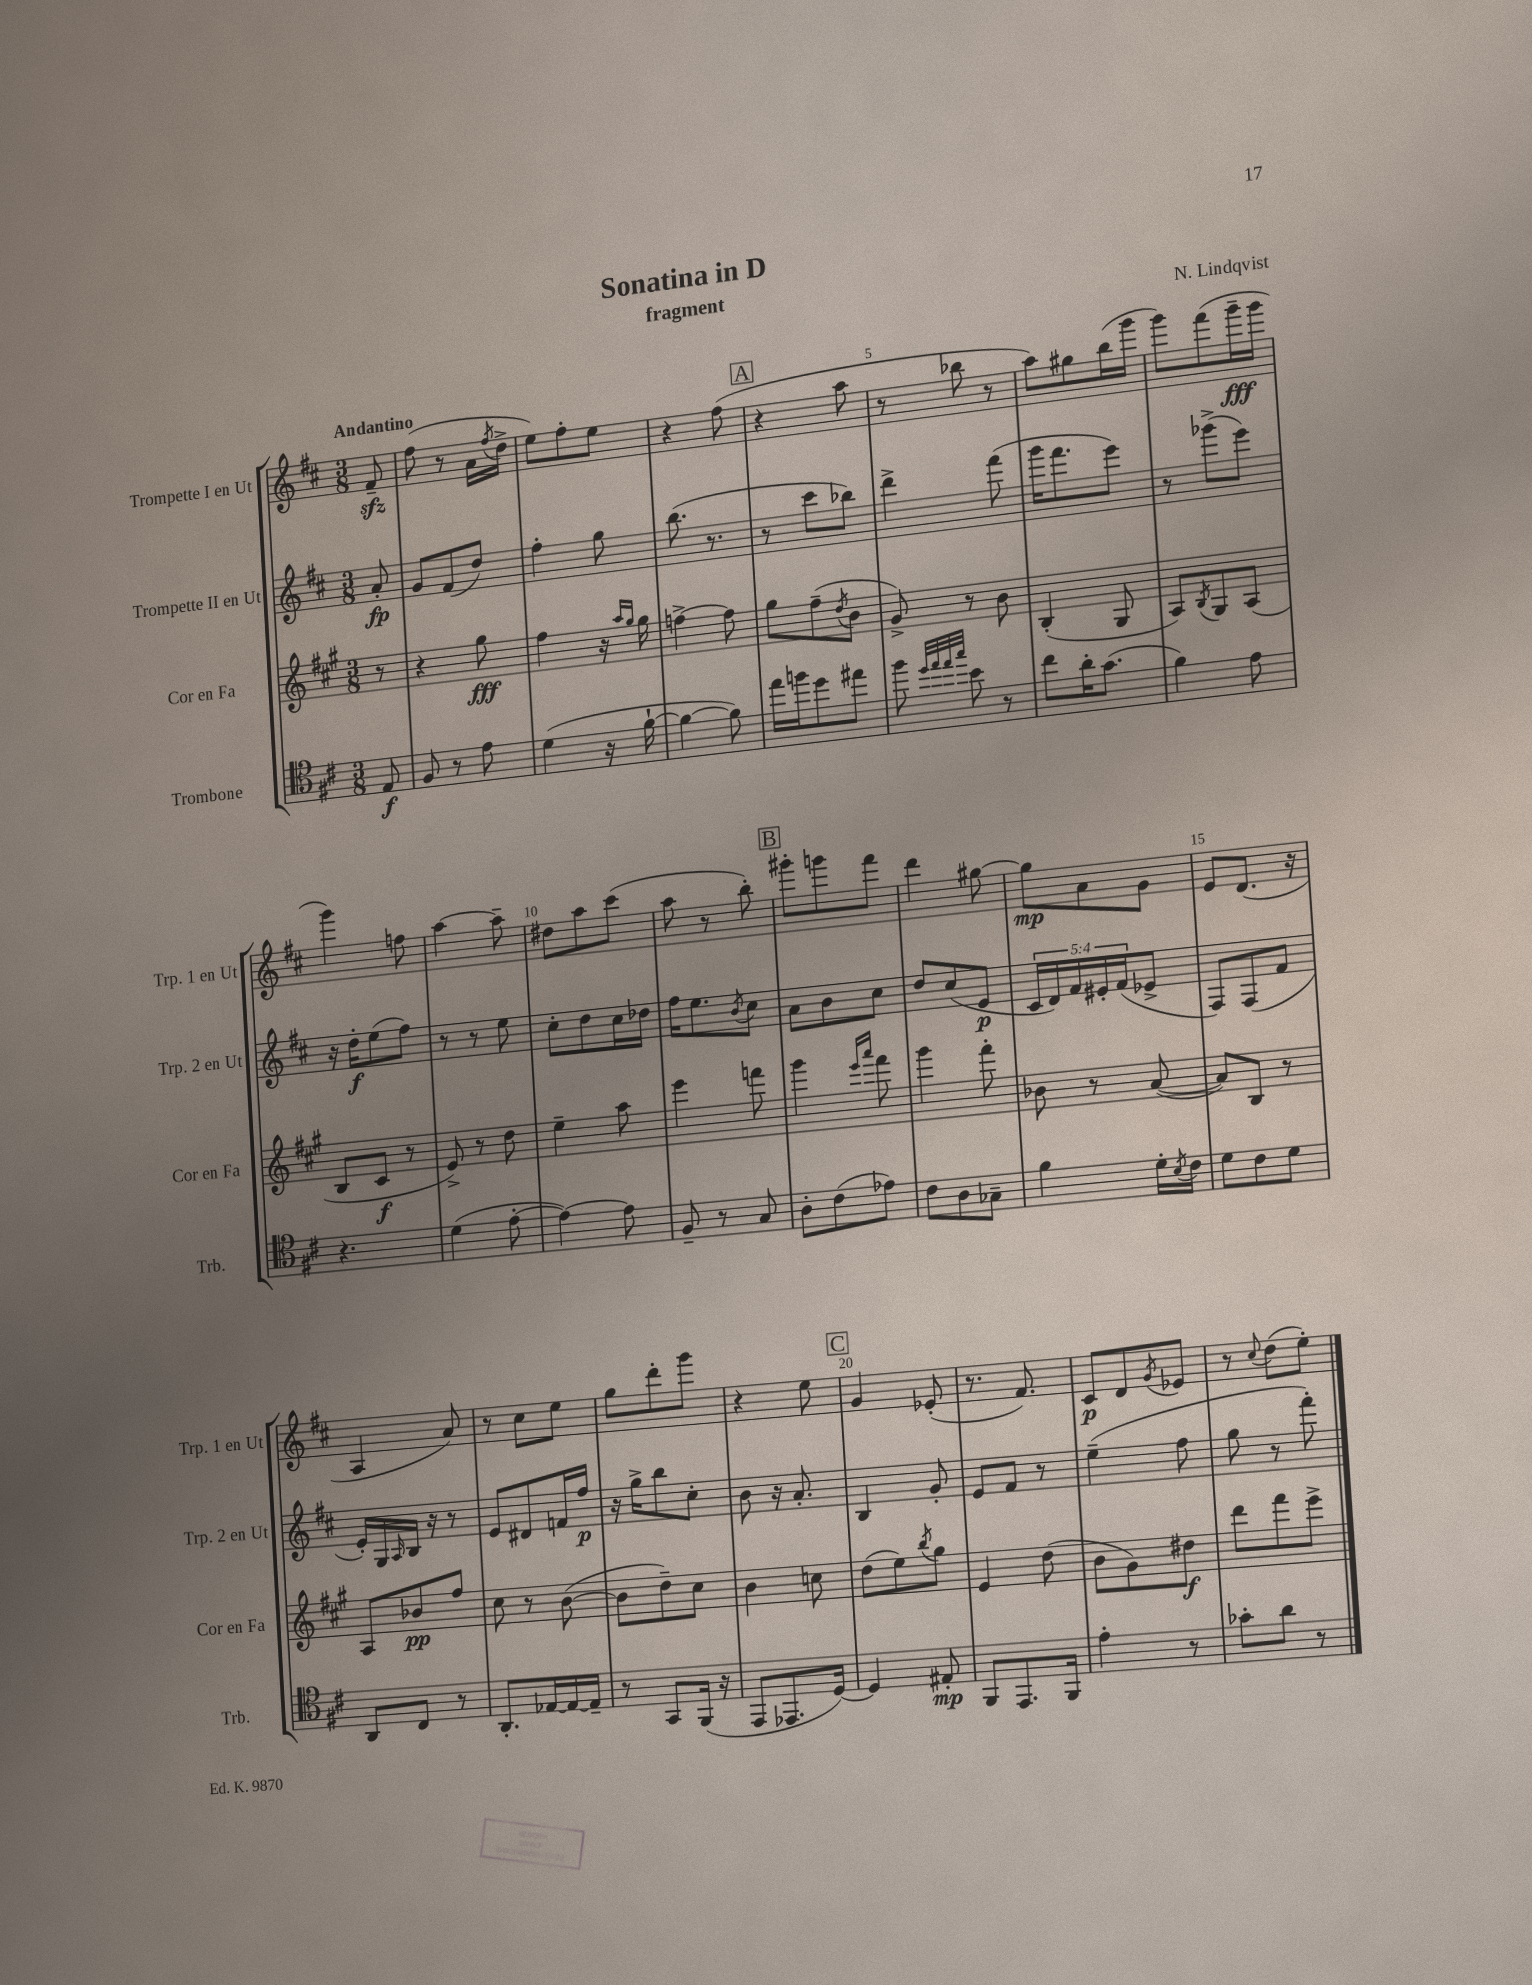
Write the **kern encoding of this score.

**kern	**dynam	**kern	**dynam	**kern	**dynam	**kern	**dynam
*part4	*part4	*part3	*part3	*part2	*part2	*part1	*part1
*staff4	*staff4	*staff3	*staff3	*staff2	*staff2	*staff1	*staff1
*I"Trombone	*	*I"Cor en Fa	*	*I"Trompette II en Ut	*	*I"Trompette I en Ut	*
*I'Trb.	*	*I'Cor en Fa	*	*I'Trp. 2 en Ut	*	*I'Trp. 1 en Ut	*
*clefC4	*	*clefG2	*	*clefG2	*	*clefG2	*
*k[f#c#]	*	*k[f#c#g#]	*	*k[f#c#]	*	*k[f#c#]	*
*M3/8	*	*M3/8	*	*M3/8	*	*M3/8	*
=	=	=	=	=	=	=	=
!	!	!	!	!	!	!LO:TX:a:B:t=Andantino	!
8E/	f	8r	.	8a'/	fp	8f#zz~/	.
=1	=1	=1	=1	=1	=1	=1	=1
8F#/	.	4r	.	8g/L	.	(8ff#\	.
8r	.	.	.	(8f#/	.	8r	.
8e\	.	8gg#\	fff	8dd/J)	.	16a\LL	.
.	.	.	.	.	.	8qff#/	.
.	.	.	.	.	.	16dd^\JJ	.
=2	=2	=2	=2	=2	=2	=2	=2
(4d\	.	4ff#\	.	4ff#'\	.	8ee\L)	.
.	.	.	.	.	.	8ff#'\	.
16r	.	16r	.	8gg\	.	8ee\J	.
.	.	16qqaa/LL	.	.	.	.	.
.	.	16qqgg#/JJ	.	.	.	.	.
[16f#`\	.	16gg#\	.	.	.	.	.
=3	=3	=3	=3	=3	=3	=3	=3
4f#\_	.	[4ffn^\	.	(8.bb\	.	4r	.
.	.	.	.	8.r	.	.	.
8f#\])	.	8ff\]	.	.	.	(8ff#\	.
!!LO:REH:place=s1:t=A
=4	=4	=4	=4	=4	=4	=4	=4
16ee\LL	.	8gg#\L	.	8r	.	4r	.
16ffn\J	.	.	.	.	.	.	.
8dd\	.	(8ff#~\	.	8ccc#\L	.	.	.
.	.	8qdd/	.	.	.	.	.
8ee#X\J	.	8b\J	.	8bb-X\J)	.	8aa\	.
=5	=5	=5	=5	=5	=5	=5	=5
8ff#\	.	8g#^/)	.	4ddd^\	.	8r	.
32qqdd/LLL	.	.	.	.	.	.	.
32qqee/	.	.	.	.	.	.	.
32qqee/	.	.	.	.	.	.	.
32qqgg/JJJ	.	.	.	.	.	.	.
8b\	.	8r	.	.	.	8bb-X\	.
8r	.	8b\	.	(8fff#\	.	8r	.
=6	=6	=6	=6	=6	=6	=6	=6
8cc#\L	.	(4B'/	.	16ggg\KL	.	8aa\L)	.
.	.	.	.	8.fff#\	.	.	.
16a'\K	.	.	.	.	.	8gg#X\	.
(8.g\J	.	.	.	.	.	.	.
.	.	8G#/	.	8eee\J)	.	(16bb\L	.
.	.	.	.	.	.	16ggg\JJ	.
=7	=7	=7	=7	=7	=7	=7	=7
4f#\)	.	8A/L)	.	8r	.	8ggg\L)	.
.	.	8qB/	.	.	.	.	.
.	.	8G#/	.	(8ggg-X^\L	.	(8fff#\	.
8e\	.	(8A/J	.	8eee\J)	.	16ggg~\L	fff
.	.	.	.	.	.	16ggg\JJ	.
!!LO:LB:g=z
=8	=8	=8	=8	=8	=8	=8	=8
4.r	.	8B/L	.	16r	.	4ggg\)	.
.	.	.	.	16dd'\KL	f	.	.
.	.	8c#/J	f	(8ee\	.	.	.
.	.	8r	.	8ff#\J)	.	8ffn\	.
=9	=9	=9	=9	=9	=9	=9	=9
(4d\	.	8e^/)	.	8r	.	[4aa\	.
.	.	8r	.	8r	.	.	.
[8e'\	.	8dd\	.	8ee\	.	8aa~\]	.
=10	=10	=10	=10	=10	=10	=10	=10
4e\_)	.	4ee~\	.	8cc#'\L	.	8dd#X\L	.
.	.	.	.	8dd\	.	8aa\	.
8e\]	.	8aa\	.	16cc#\L	.	(8ccc#\J	.
.	.	.	.	16dd-X\JJ	.	.	.
=11	=11	=11	=11	=11	=11	=11	=11
8F#~/	.	4eee\	.	16ff#\KL	.	8aa\	.
.	.	.	.	8.ee\	.	.	.
8r	.	.	.	.	.	8r	.
.	.	.	.	8qb/	.	.	.
8G/	.	8fffn\	.	8cc#\J	.	8bb'\)	.
!!LO:REH:place=s1:t=B
=12	=12	=12	=12	=12	=12	=12	=12
8A'\L	.	4ggg#\	.	8a\L	.	8ggg#X'\L	.
(8c#\	.	.	.	8b\	.	8gggn\	.
.	.	16qqeee/LL	.	.	.	.	.
.	.	16qqaaa/JJ	.	.	.	.	.
8e-X\J)	.	8fff#\	.	8cc#\J	.	8fff#\J	.
=13	=13	=13	=13	=13	=13	=13	=13
8c#\L	.	4ggg#\	.	8dd/L	.	4ddd\	.
8A\	.	.	.	(8cc#/	.	.	.
8G-X~\J	.	8fff#'\	.	8e/J	p	[8gg#X\	.
=14	=14	=14	=14	=14	=14	=14	=14
4f#\	.	8b-X\	.	20c#/LL	.	8gg#\L]	mp
.	.	.	.	20d/)	.	.	.
.	.	.	.	20f#/	.	.	.
.	.	8r	.	.	.	8a\	.
.	.	.	.	20e#X'/	.	.	.
.	.	.	.	(20f#/J	.	.	.
16d'\LL	.	([8a/	.	8e-X^/J	.	8g\J	.
8qB/	.	.	.	.	.	.	.
16c#\JJ	.	.	.	.	.	.	.
=15	=15	=15	=15	=15	=15	=15	=15
8d\L	.	8a/L])	.	8F#/L)	.	8e/L	.
8c#\	.	8B/J	.	(8F#/	.	(8.d/J	.
8d\J	.	8r	.	8f#/J	.	.	.
.	.	.	.	.	.	16r	.
!!LO:LB:g=z
=16	=16	=16	=16	=16	=16	=16	=16
8AA/L	.	8A/L	.	16e'/LL)	.	4A/	.
.	.	.	.	16G/	.	.	.
.	.	.	.	16qqA/	.	.	.
8C#/J	.	8b-X/	pp	16B/JJ	.	.	.
.	.	.	.	16r	.	.	.
8r	.	8ff#/J	.	8r	.	8a/)	.
=17	=17	=17	=17	=17	=17	=17	=17
8.AA'/L	.	8cc#\	.	8e/L	.	8r	.
.	.	8r	.	8d#X/	.	8cc#\L	.
[16E-X/L	.	.	.	.	.	.	.
16E-/_	.	([8b\	.	16fn/L	.	8ee\J	.
16E-~/JJ]	.	.	.	16ff#/JJ	p	.	.
=18	=18	=18	=18	=18	=18	=18	=18
8r	.	8b\L]	.	16r	.	8gg\L	.
.	.	.	.	16gg^\KL	.	.	.
8GG/L	.	8dd~\)	.	8bb\	.	8ddd'\	.
(16FF#/Jk	.	8cc#\J	.	8cc#'\J	.	8ggg\J	.
16r	.	.	.	.	.	.	.
=19	=19	=19	=19	=19	=19	=19	=19
8EE/L	.	4b\	.	8b\	.	4r	.
8.EE-X/	.	.	.	16r	.	.	.
.	.	.	.	8.a'/	.	.	.
.	.	8ccn\	.	.	.	8ee\	.
[16D/Jk)	.	.	.	.	.	.	.
!!LO:REH:place=s1:t=C
=20	=20	=20	=20	=20	=20	=20	=20
4D/]	.	(8dd\L	.	4B/	.	4g/	.
.	.	8ee\)	.	.	.	.	.
.	.	8qbb/	.	.	.	.	.
8E#X'/	mp	8gg#\J	.	8g'/	.	(8e-X'/	.
=21	=21	=21	=21	=21	=21	=21	=21
8FF#/L	.	4e/	.	8e/L	.	8.r	.
8.EE/	.	.	.	8f#/J	.	.	.
.	.	.	.	.	.	8.f#/)	.
.	.	(8dd\	.	8r	.	.	.
16FF#/Jk	.	.	.	.	.	.	.
=22	=22	=22	=22	=22	=22	=22	=22
4e'\	.	8b\L	.	(4ee~\	.	8c#/L	p
.	.	8g#\)	.	.	.	8d/	.
.	.	.	.	.	.	8qg/	.
8r	.	8dd#X\J	f	8ff#\	.	8e-X/J	.
=23	=23	=23	=23	=23	=23	=23	=23
8g-X'\L	.	8ddd\L	.	8gg\	.	8r	.
.	.	.	.	.	.	8qqcc#/	.
8a\J	.	8fff#\	.	8r	.	(8dd\L	.
8r	.	8eee^\J	.	8fff#'\)	.	8ee'\J)	.
==	==	==	==	==	==	==	==
*-	*-	*-	*-	*-	*-	*-	*-
